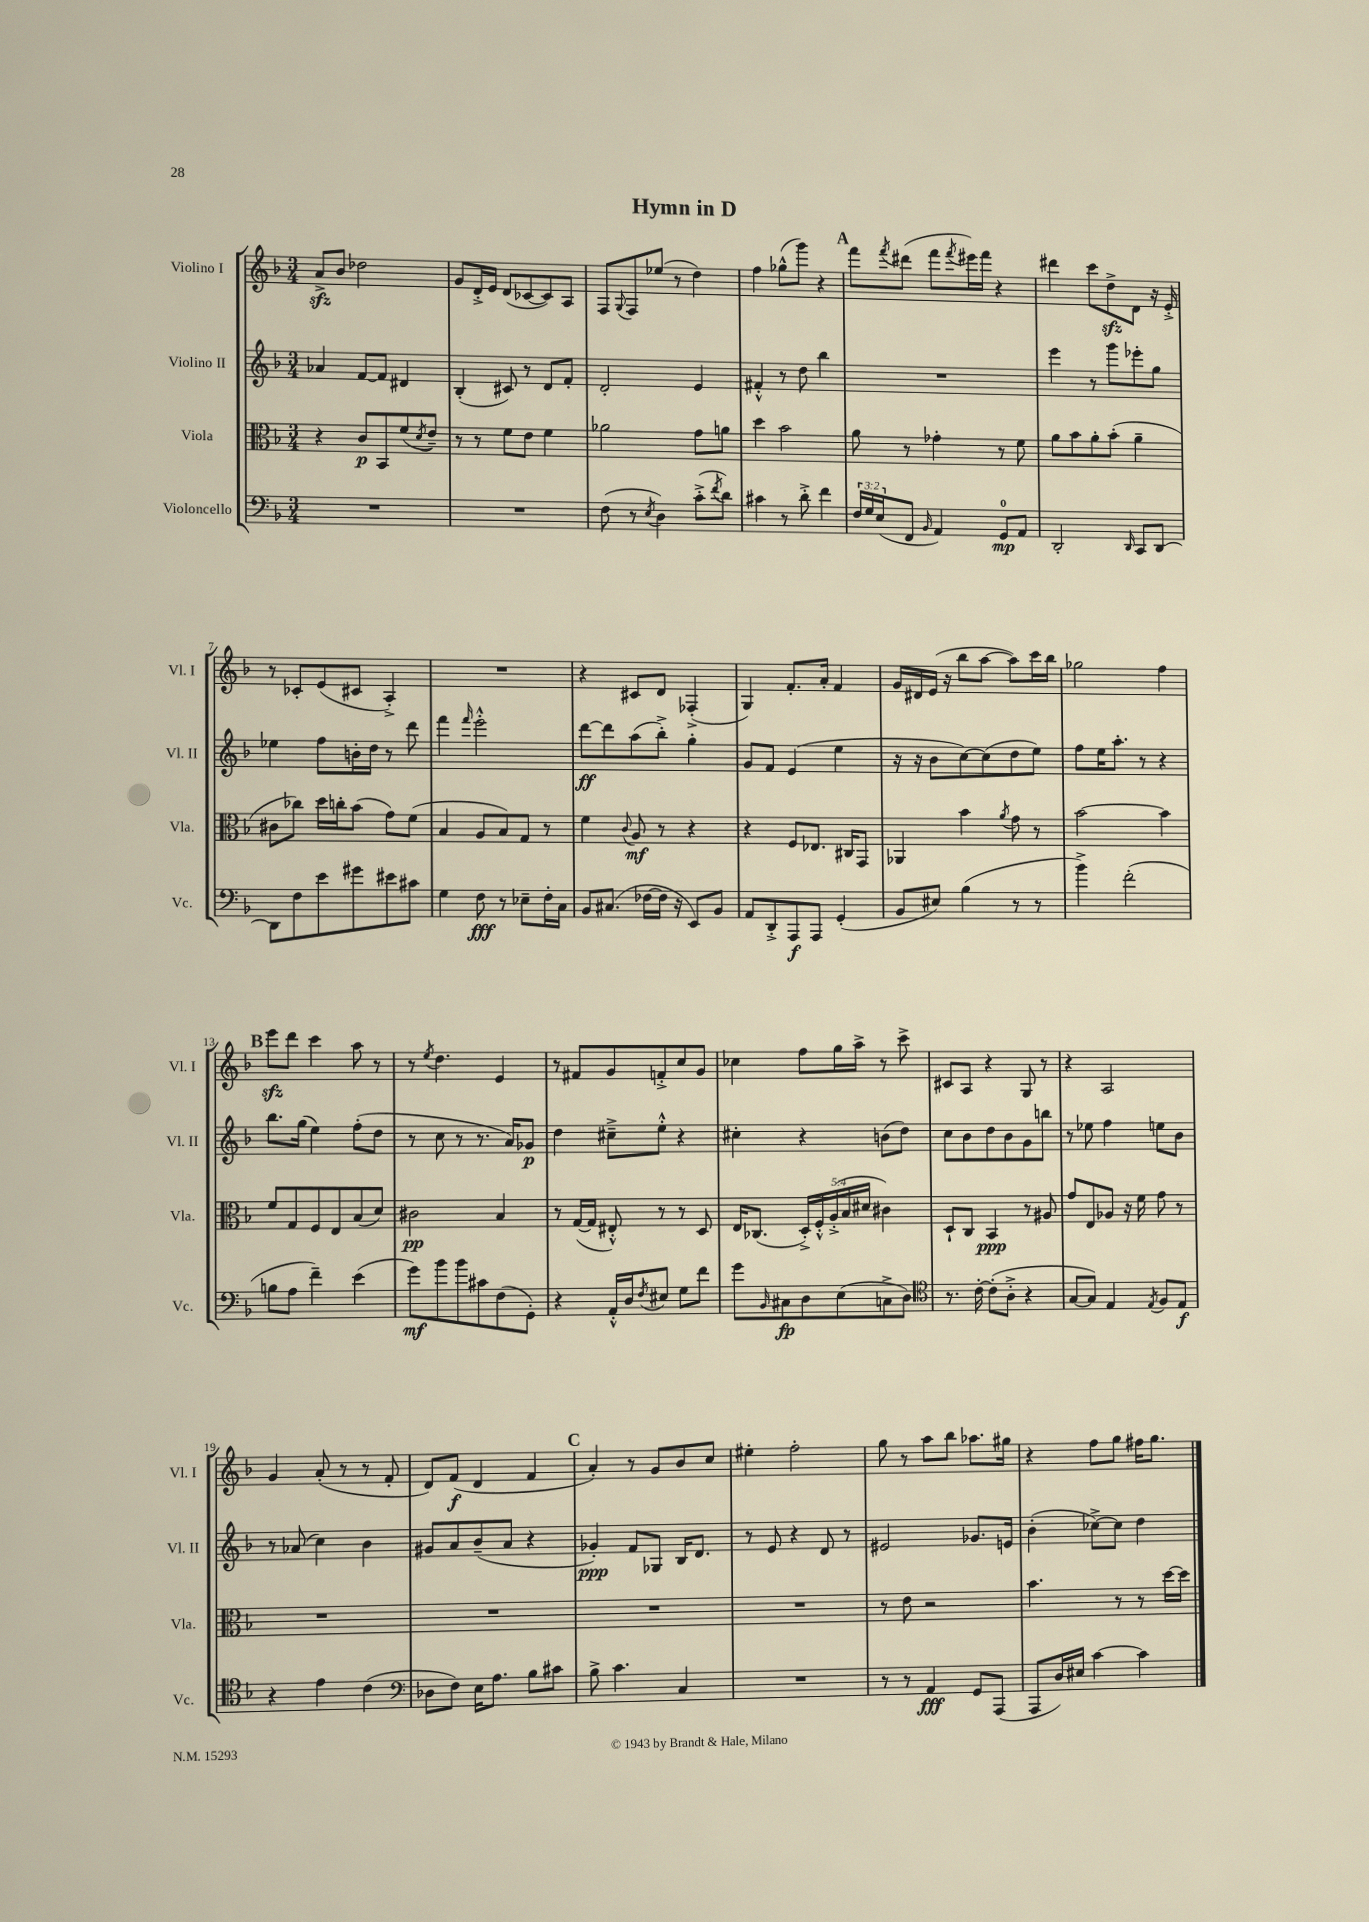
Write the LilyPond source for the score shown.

\header { title = "Hymn in D" }
<<
\new StaffGroup <<
\new Staff = "s0" \with { instrumentName = "Violino I" shortInstrumentName = "Vl. I" } {
    \clef treble \key f \major \numericTimeSignature \time 3/4
    a'8->\sfz bes'8 des''2 |
    g'8 d'16-.-> e'16 d'8( ces'8~ ces'8) a8 |
    f8 \appoggiatura { g8 } f8 ees''8( r8 d''4) |
    f''4 ges''8-^( g'''8) r4 |
    \mark \markup { \bold "A" } f'''8 \acciaccatura { f'''8 } dis'''8( f'''8 \acciaccatura { f'''8 } eis'''16) f'''16 r4 |
    dis'''4 c'''8 d''8->\sfz d'8 r16 e'16-.-> |
    r8 ces'8-. e'8( cis'8 a4-.->) |
    R2. |
    r4 cis'8 d'8 fes4-.->( |
    g4) f'8.-. a'16-. f'4 |
    g'16 dis'16 e'16( r16 bes''8 a''8~ a''8) c'''16 bes''16 |
    ges''2 f''4 |
    \mark \markup { \bold "B" } e'''8\sfz d'''8 c'''4 a''8 r8 |
    r8 \acciaccatura { e''8 } d''4. e'4 |
    r8 fis'8 g'8 f'8-.-> c''8 g'8 |
    ces''4 f''8 g''16 a''16-> r8 c'''8-> |
    cis'8 a8 r4 g8 r8 |
    r4 a2 |
    g'4 a'8-.( r8 r8 f'8-. |
    d'8) f'8\f( d'4 f'4 |
    \mark \markup { \bold "C" } a'4-.) r8 g'8 bes'8 c''8 |
    eis''4-. f''2-. |
    g''8 r8 a''8 bes''8 aes''8. gis''16 |
    r4 f''8 g''8 fis''16 g''8. \bar "|." |
}
\new Staff = "s1" \with { instrumentName = "Violino II" shortInstrumentName = "Vl. II" } {
    \clef treble \key f \major \numericTimeSignature \time 3/4
    aes'4 f'8~ f'8 dis'4 |
    bes4-.( cis'8) r8 d'8 f'8-. |
    d'2-. e'4 |
    fis'4-.-^ r8 d''8 bes''4 |
    \mark \markup { \bold "A" } R2. |
    e'''4 r8 g'''8 ees'''8-. g''8 |
    ees''4 f''8 b'16-. d''16 r8 d'''8 |
    f'''4 \grace { f'''16 } e'''2-.-^ |
    d'''8~\ff d'''8 a''8( bes''8-.->) g''4-. |
    g'8 f'8 e'4( e''4 |
    r16 r16 bes'8 c''8~) c''8( d''8 e''8) |
    f''8 e''16 a''8.-. r8 r4 |
    \mark \markup { \bold "B" } bes''8. g''16( e''4) f''8-.( d''8 |
    r8 c''8 r8 r8. a'16) ges'8\p |
    d''4 cis''8---> e''8-.-^ r4 |
    cis''4-. r4 b'8( d''8) |
    c''8 bes'8 d''8 bes'8 g'8 b''8 |
    r8 ees''8 f''4 e''8 bes'8 |
    r8 aes'8( c''4) bes'4 |
    gis'8 a'8 bes'8--( a'8 r4 |
    \mark \markup { \bold "C" } ges'4-.\ppp) f'8 ges8 bes16 d'8. |
    r8 e'8 r4 d'8 r8 |
    eis'2 ges'8. e'16 |
    bes'4-.( ces''8~->) ces''8 d''4 \bar "|." |
}
\new Staff = "s2" \with { instrumentName = "Viola" shortInstrumentName = "Vla." } {
    \clef alto \key f \major \numericTimeSignature \time 3/4 \override Staff.TupletNumber.text = #tuplet-number::calc-fraction-text
    r4 c'8\p bes,8 f'8( \acciaccatura { d'8 } e'8--) |
    r8 r8 f'8 e'8 f'4 |
    aes'2 g'8 a'8 |
    d''4 bes'2 |
    \mark \markup { \bold "A" } a'8 r8 ges'4-. r8 f'8 |
    a'8 bes'8 a'8-. bes'8-.( a'4-- |
    cis'8 ces''8) d''16 c''16-. bes'8( g'8) f'8( |
    bes4 a8 bes8) g8 r8 |
    f'4 \appoggiatura { c'8 } a8\mf r8 r4 |
    r4 f8 ees8. cis16 g,8 |
    aes,4 bes'4 \acciaccatura { a'8 } g'8 r8 |
    bes'2~ bes'4 |
    \mark \markup { \bold "B" } f'8 g8 f8 e8 bes8( d'8) |
    cis'2\pp bes4 |
    r8 g16~( g16 eis8-.-^) r8 r8 d8 |
    e16 ces8.( \tuplet 5/4 { d16-.->) f16-.-^ a16-.->( bes16 dis'16 } cis'4) |
    d8-! c8 bes,4\ppp r8 ais8 |
    g'8 e8 aes8 r16 f'16 g'8 r8 |
    R2. |
    R2. |
    \mark \markup { \bold "C" } R2. |
    R2. |
    r8 e'8 r2 |
    bes'4. r8 r8 d''16~ d''16 \bar "|." |
}
\new Staff = "s3" \with { instrumentName = "Violoncello" shortInstrumentName = "Vc." } {
    \clef bass \key f \major \numericTimeSignature \time 3/4 \override Staff.TupletNumber.text = #tuplet-number::calc-fraction-text
    R2. |
    R2. |
    f8( r8 \acciaccatura { e8 } d4) c'8-.->( \acciaccatura { f'8 } d'8) |
    cis'4 r8 d'8-.-> f'4 |
    \mark \markup { \bold "A" } \tuplet 3/2 { f16 g16 e16( } f,8 \grace { bes,16 } a,4) g,8-0\mp a,8 |
    d,2-. \grace { d,16 } c,8 d,8~ |
    d,8 f8 e'8 gis'8 eis'8 cis'8 |
    g4 f8\fff r8 ees8-- f16-. c16 |
    bes,8 cis8.( fes16~ fes16 r16 e,8) bes,8 |
    a,8 d,8-.-> a,,8\f a,,8 g,4-.( |
    bes,8 eis8) bes4( r8 r8 |
    bes'4->) f'2-.( |
    \mark \markup { \bold "B" } b8 a8 f'4--) e'4( |
    g'8\mf) bes'8 bes'8 cis'8 f8( g,8-.) |
    r4 a,16-.-^ d16 \acciaccatura { f8 } eis8 g8 f'8 |
    g'8 \grace { bes,16 } cis8\fp d8 e8( c8-> d8) |
    \clef tenor r8. c'16~-. c'8-.( a8-.-> r4 |
    g8~ g8) e4 \acciaccatura { e8 } f8 e8\f |
    r4 e'4 c'4( |
    \clef bass des8 f8) e16 a8. bes8 cis'8 |
    \mark \markup { \bold "C" } bes8-> c'4. c4 |
    R2. |
    r8 r8 a,4\fff g,8 a,,8( |
    a,,8 d16) eis16 c'4~ c'4 \bar "|." |
}
>>
>>
